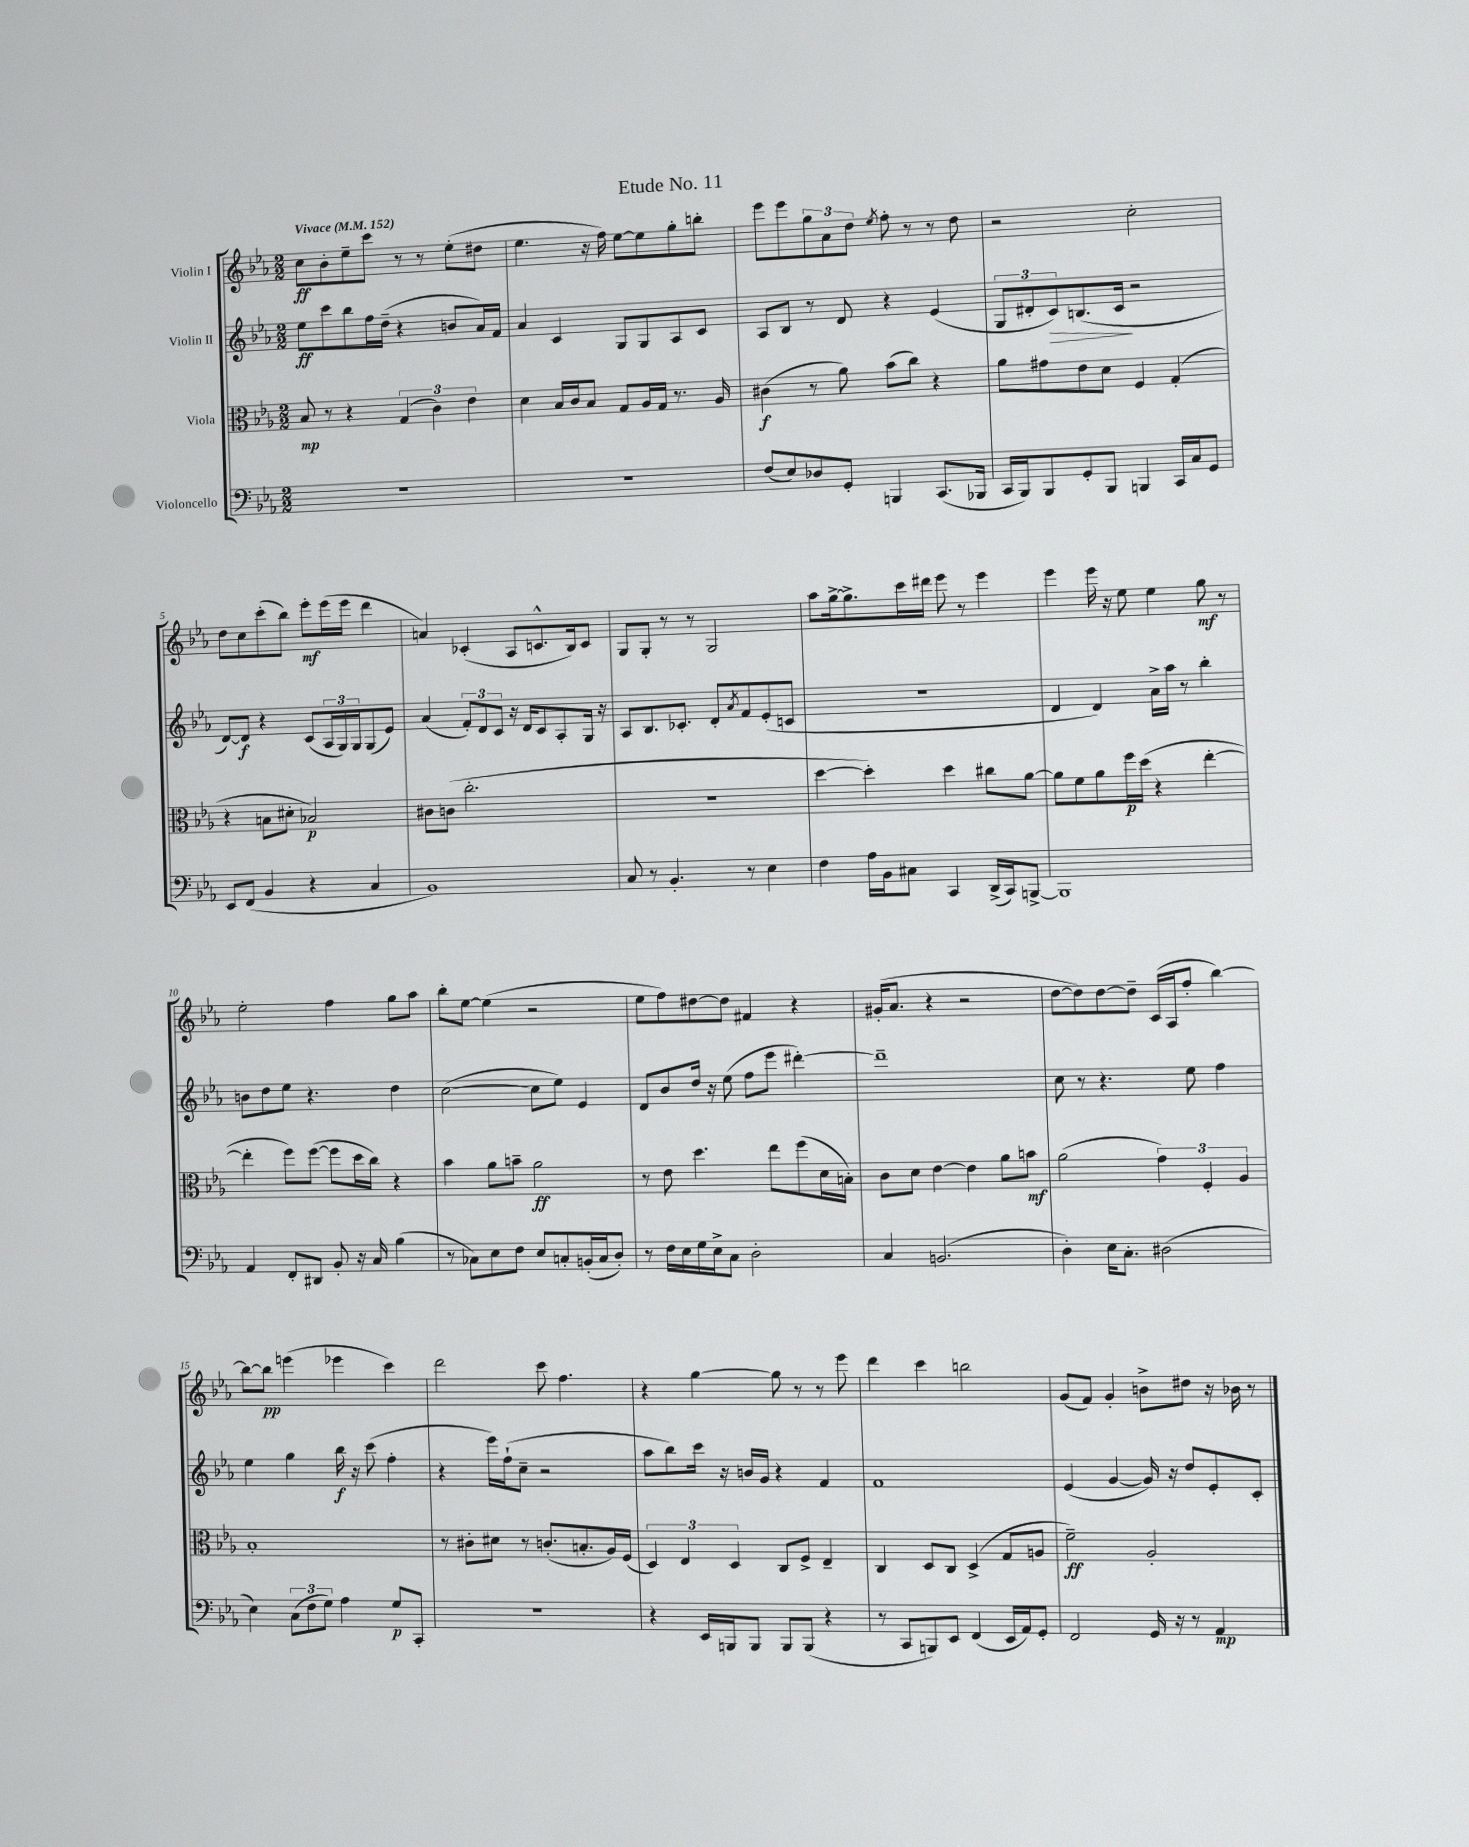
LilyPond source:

\header { title = "Etude No. 11" }
<<
\new StaffGroup <<
\new Staff = "s0" \with { instrumentName = "Violin I" } {
    \clef treble \key ees \major \numericTimeSignature \time 2/2 \tempo "Vivace" 4 = 152
    c''8\ff bes'8-. ees''8-- c'''8 r8 r8 ees''8-.( dis''8 |
    ees''4. r16 f''16) ees''8~ ees''8 g''8-. b''8-. |
    ees'''8 ees'''8 \tuplet 3/2 { g''8 aes'8 d''8 } \acciaccatura { ees''8 } f''8-. r8 r8 d''8 |
    r2 c''2-. |
    d''8 c''8 c'''8-.( bes''8) ees'''8-.\mf ees'''16( ees'''16 d'''4 |
    a'4) ces'4-.( aes8 c'8.-^ bes16) c'8 |
    g8 g8-. r8 r8 g2 |
    aes''8 g''16~-> g''8.-> c'''16 dis'''16 ees'''8 r8 ees'''4 |
    ees'''4 ees'''16 r16 ees''8 ees''4 g''8\mf r8 |
    ees''2-. f''4 g''8 aes''8 |
    bes''8-. ees''8~ ees''4( r2 |
    ees''8 f''8) dis''8~ dis''8 fis'4 r4 |
    gis'16-.( aes'8. r4 r2 |
    d''8~ d''8) d''8~ d''8-- c'16( aes16 f''8-. bes''4~) |
    bes''8~ bes''8\pp e'''4( ees'''4 c'''4) |
    d'''2 c'''8 f''4. |
    r4 g''4~ g''8 r8 r8 ees'''8 |
    d'''4 c'''4 b''2 |
    g'8( f'8) g'4-. b'8-> dis''8 r16 bes'16 r8 \bar "|." |
}
\new Staff = "s1" \with { instrumentName = "Violin II" } {
    \clef treble \key ees \major \numericTimeSignature \time 2/2
    ees''8\ff c'''8 bes''8 f''16 d''16--( r4 b'8 aes'16) f'16 |
    aes'4 c'4 g8 g8 aes8 c'8 |
    aes8 bes8 r8 d'8 r4 ees'4( |
    \tuplet 3/2 { g8 dis'8-. c'8\>) } b8.( c'16\! r2 |
    d'8~) d'8\f r4 c'8( \tuplet 3/2 { aes16 g16) g16 } g8( ees'8) |
    aes'4( \tuplet 3/2 { f'8-.) d'8 c'8 } r16 d'16 c'8 aes8-. g16 r16 |
    aes8 bes8. ces'8.-. d'8-. \acciaccatura { aes'8 } f'8 ees'8-.( c'8 |
    R1 |
    d'4 d'4) aes'16-> aes''16 r8 bes''4-. |
    b'8 d''8 ees''8 r4. d''4 |
    c''2~( c''8 ees''8) ees'4 |
    d'8 bes'8 d''16 r16 ees''8( f''8 ees'''8 dis'''4~-.) |
    dis'''1-- |
    c''8 r8 r4. ees''8 f''4 |
    ees''4 g''4 bes''16\f r16 c'''8( f''4-. |
    r4 ees'''16) f''16-!( c''8-- r2 |
    aes''8 bes''8) c'''16 r16 b'16 g'16 r4 f'4 |
    f'1 |
    ees'4( g'4~ g'16) r16 d''8 ees'8-. c'8-. \bar "|." |
}
\new Staff = "s2" \with { instrumentName = "Viola" } {
    \clef alto \key ees \major \numericTimeSignature \time 2/2
    bes8\mp r8 r4 \tuplet 3/2 { g4( c'4) ees'4 } |
    d'4 bes16 c'16 bes8 g8 aes16 g16 r8. aes16 |
    cis'4\f( r8 aes'8) bes'8( c''8) r4 |
    aes'8 gis'8 ees'8 d'8 f4 g4-.( |
    r4 b8 dis'8-. bes2\p) |
    cis'8 c'8( c''2.-. |
    R1 |
    d''4~ d''4-.) d''4 cis''8 aes'8~ |
    aes'8 f'8 aes'8 f''16\p d''16( r4 ees''4~-. |
    ees''4-. f''8) f''8~( f''8 d''16 c''16) r4 |
    bes'4 aes'8 b'8-- aes'2\ff |
    r8 ees'8 d''4. ees''8 f''8( d'16 b16-.) |
    c'8 d'8 ees'4~ ees'4 aes'8 b'8\mf |
    aes'2( \tuplet 3/2 { g'4) f4-. aes4 } |
    bes1-. |
    r8 cis'8-. dis'8 r8 c'8.-.( b8.-. aes16) f16( |
    \tuplet 3/2 { d4) ees4 d4 } c8 f8-> ees4-- |
    c4 d8 c8 d4->( g8 a8 |
    f'2--\ff) aes2-. \bar "|." |
}
\new Staff = "s3" \with { instrumentName = "Violoncello" } {
    \clef bass \key ees \major \numericTimeSignature \time 2/2
    R1 |
    R1 |
    f8( ees8) des8 g,8-. b,,4 c,8.( bes,,16 |
    c,16 bes,,16) bes,,8 g,8-. bes,,8 b,,4 c,16 c16 g,8 |
    ees,8 f,8( bes,4 r4 c4 |
    bes,1) |
    c8 r8 bes,4.-. r8 ees4 |
    f4 aes16 bes,16 cis8 c,4 d,16->( c,16) b,,8~-> |
    b,,1 |
    aes,4 f,8-. dis,8 bes,8-. r16 c16 bes4( |
    r8 ces8) ees8 f8 ees8 c8-. b,16-.( c16 d8-.) |
    r8 f16 ees16 g16 ees16-> c8 d2-. |
    c4 b,2.( |
    d4-.) ees16 c8.-. dis2( |
    ees4) \tuplet 3/2 { c8( f8 g8) } aes4 g8\p c,8-. |
    R1 |
    r4 ees,16 b,,16 b,,8 b,,8 b,,8( r4 |
    r8 c,8 b,,8) ees,8 f,4( ees,16 aes,16) g,8-. |
    f,2 g,16 r16 r8 aes,4\mp \bar "|." |
}
>>
>>
